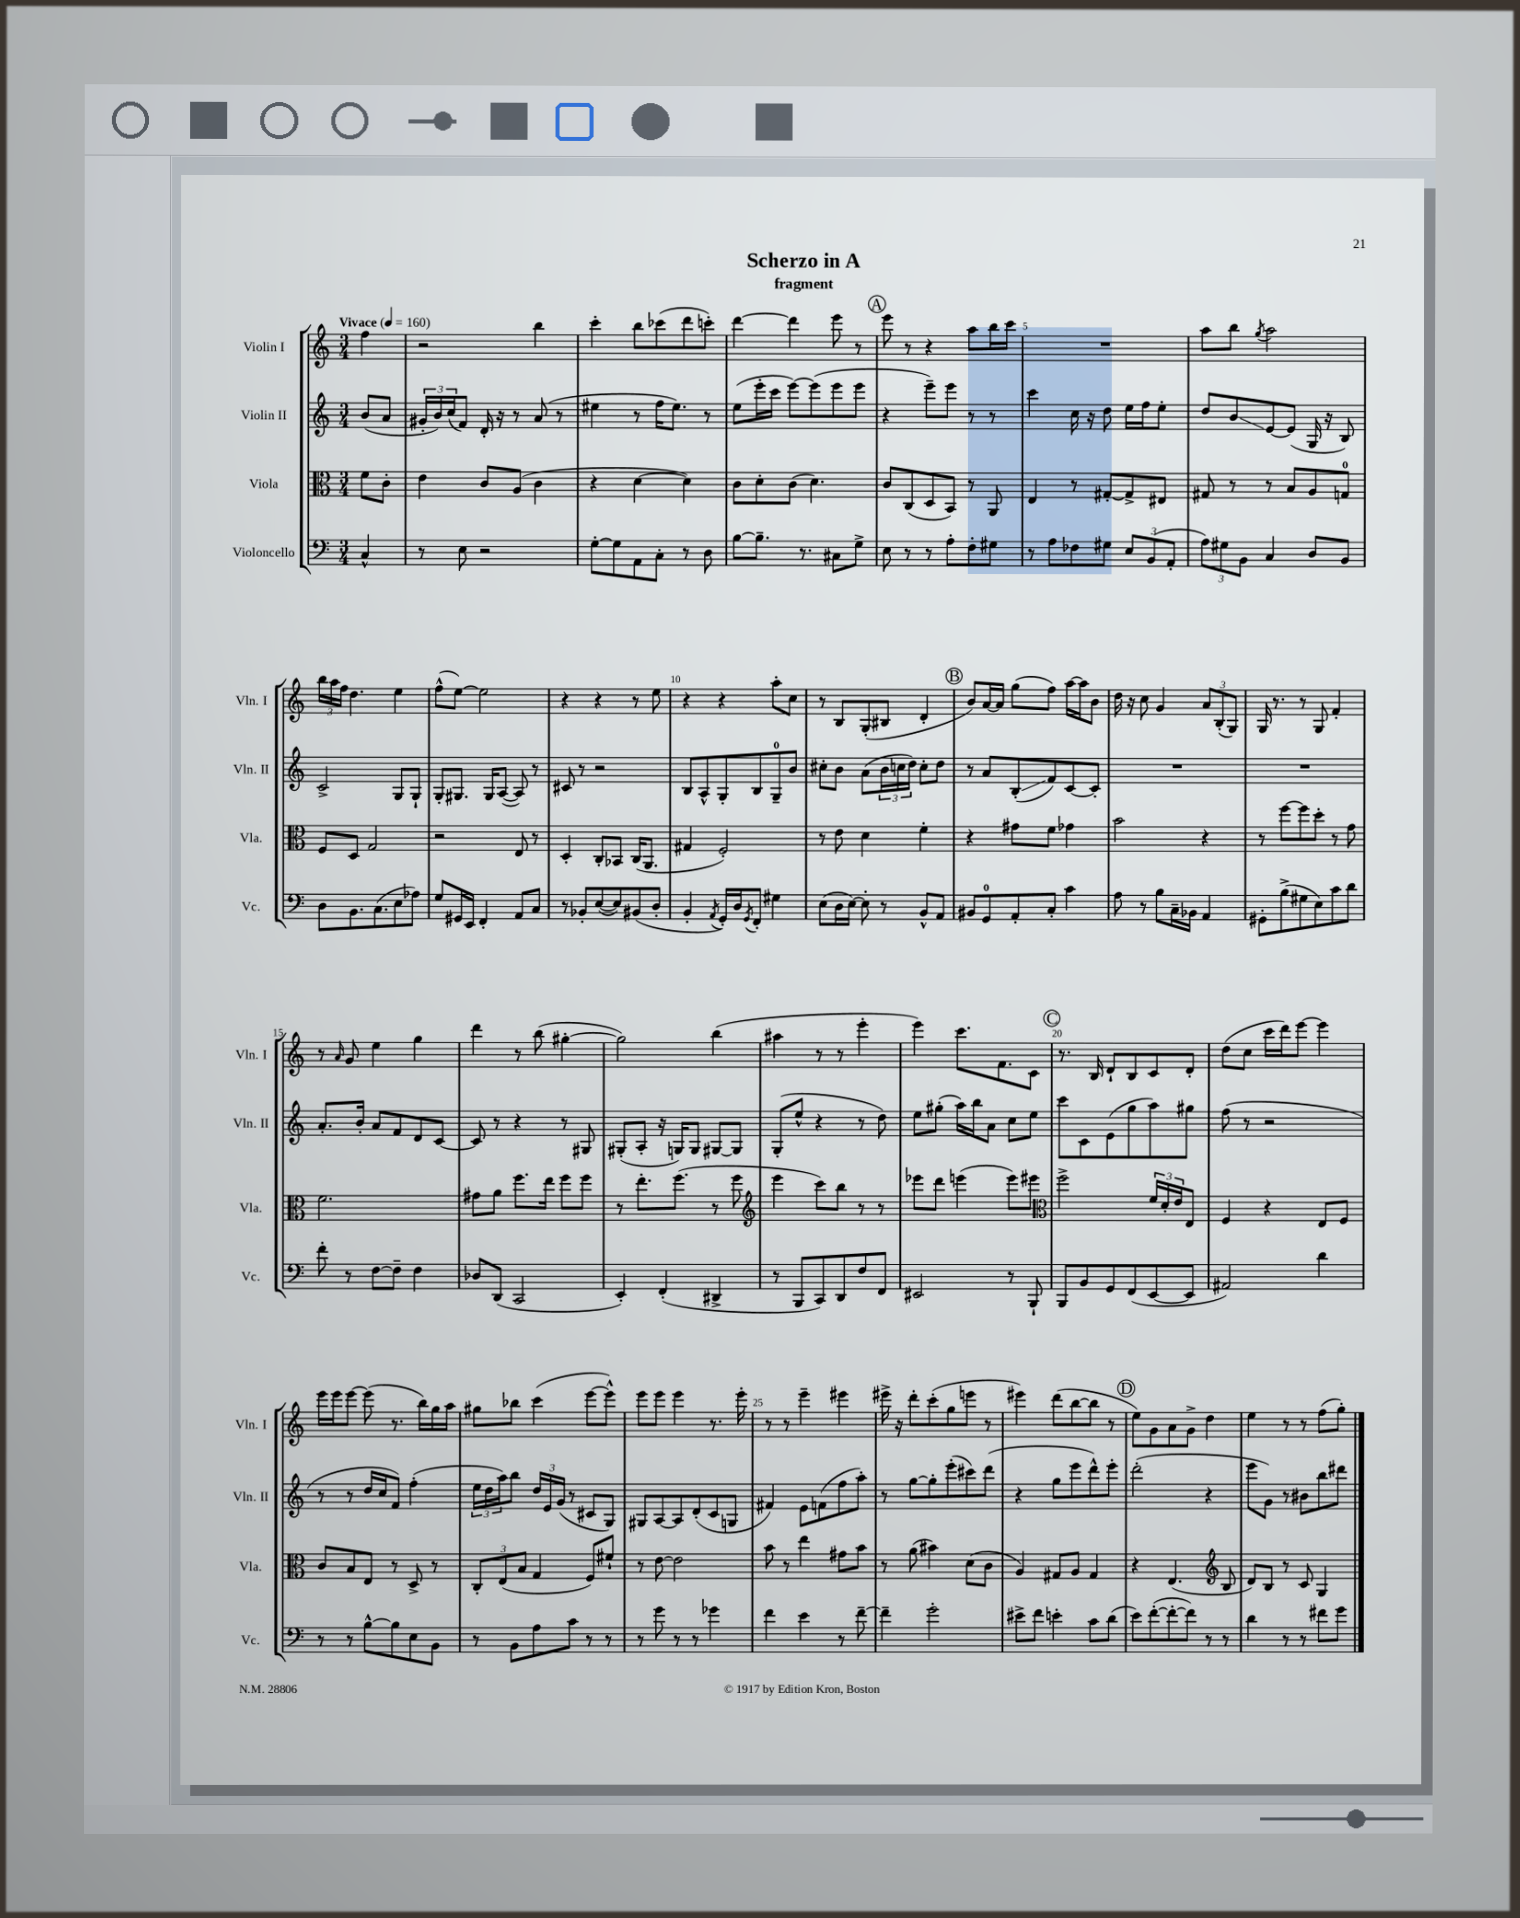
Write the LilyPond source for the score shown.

\header { title = "Scherzo in A" subtitle = "fragment" }
<<
\new StaffGroup <<
\new Staff = "s0" \with { instrumentName = "Violin I" shortInstrumentName = "Vln. I" } {
    \clef treble \key c \major \numericTimeSignature \time 3/4 \partial 4 \tempo "Vivace" 4 = 160
    f''4 |
    r2 b''4 |
    c'''4-. b''8 ces'''8( d'''8 c'''8-.) |
    d'''4~ d'''4 e'''8 r8 |
    \mark \markup { \circle "A" } e'''8 r8 r4 a''8 b''16 c'''16 |
    R2. |
    a''8 b''8 \acciaccatura { g''8 } a''2 |
    \tuplet 3/2 { b''16 a''16 f''16 } d''4. e''4 |
    f''8-^( e''8~) e''2 |
    r4 r4 r8 e''8 |
    r4 r4 a''8-. c''8 |
    r8 b8 g8-.( bis8 d'4-. |
    \mark \markup { \circle "B" } b'8) a'16~ a'16 g''8( f''8) a''16~ a''16 b'8 |
    d''16 r16 c''8 g'4 \tuplet 3/2 { a'8 b8-.( g8) } |
    g16 r8. r8 g8 f'4-. |
    r8 \grace { a'16 } g'8 e''4 g''4 |
    d'''4 r8 b''8( gis''4~-. |
    gis''2) b''4( |
    ais''4 r8 r8 e'''4-. |
    e'''4) c'''8. f'8. c'8 |
    \mark \markup { \circle "C" } r8. b16 d'8-! b8 c'8 d'8-. |
    d''8( c''8 c'''16 d'''16) e'''8~ e'''4 |
    e'''16 e'''16 e'''8~ e'''8( r8. b''16) g''16 a''16 |
    gis''8 bes''8 c'''4( e'''8~ e'''8-^) |
    e'''8 e'''8 e'''4 r8. e'''16-. |
    r8 r8 e'''4-- eis'''4 |
    eis'''16-> r16 d'''8-. c'''8-.( g''8 e'''8 r8 |
    eis'''4) d'''8( b''8~ b''8 r8 |
    \mark \markup { \circle "D" } e''8) g'8 a'8 g'8-> d''4 |
    e''4 r8 r8 f''8( g''8-.) \bar "|." |
}
\new Staff = "s1" \with { instrumentName = "Violin II" shortInstrumentName = "Vln. II" } {
    \clef treble \key c \major \numericTimeSignature \time 3/4 \partial 4
    b'8( a'8 |
    \tuplet 3/2 { gis'16-. b'16) c''16( } f'8) d'16-. r16 r8 a'8( r8 |
    eis''4 r8 f''16 eis''8.) r8 |
    e''8( e'''16-. c'''16 e'''8~) e'''8( e'''8 e'''8 |
    \mark \markup { \circle "A" } r4 e'''8--) e'''8 r8 r8 |
    c'''4 c''16 r16 d''8 e''16 f''16 e''8-. |
    d''8 b'8\glissando e'8~ e'8( g16 r16 b8) |
    c'2-> g8 g8-! |
    g8-. gis8. gis16 a8~( a8) r8 |
    cis'8 r8 r2 |
    b8 a8-^ g8-. b8 g8-0-- b'8 |
    cis''8-. b'8 a'8( \tuplet 3/2 { b'16 c''16 d''16) } c''8-. d''8 |
    \mark \markup { \circle "B" } r8 a'8 b8-.\glissando( f'8) c'8~ c'8-. |
    R2. |
    R2. |
    a'8.-. b'16-. a'8 f'8 d'8 c'8~ |
    c'8 r8 r4 r8 gis8 |
    gis8-.( a8-. r16 g16) g8 gis8~ gis8 |
    g8-.( e''8-^ r4 r8 d''8) |
    e''8 gis''8-.( a''16) b''16 a'8 c''8 e''8 |
    \mark \markup { \circle "C" } c'''8 c'8 e'8( g''8 a''8) gis''8 |
    f''8( r8 r2 |
    r8 r8 d''16 c''16 f'8) f''4-.( |
    \tuplet 3/2 { e''16 d''16 a''16) } b''8 \tuplet 3/2 { d''16 e'16 g'16( } r8 cis'8 g8) |
    gis8 a8~ a8 d'8-.( c'8 g8 |
    fis'4) e'8 f'8( f''8 a''8-.) |
    r8 g''8~ g''8-. e'''8-.( cis'''8) d'''8( |
    r4 g''8 e'''8 d'''8-^) e'''8-. |
    \mark \markup { \circle "D" } d'''2-.( r4 |
    e'''8 g'8) r8 bis'8 b''8 dis'''8 \bar "|." |
}
\new Staff = "s2" \with { instrumentName = "Viola" shortInstrumentName = "Vla." } {
    \clef alto \key c \major \numericTimeSignature \time 3/4 \partial 4
    f'8 c'8-. |
    e'4 c'8 a8( c'4 |
    r4 d'4~ d'4) |
    c'8 d'8-. c'8( d'4.) |
    \mark \markup { \circle "A" } c'8 c8( d8 b,8) r8 a,8 |
    e4 r8 gis8~-. gis8-> eis8 |
    gis8 r8 r8 b8 a8 g8-0 |
    f8 d8 g2 |
    r2 e8 r8 |
    d4-. c8-. bes,8 c16( a,8. |
    gis4 f2-.) |
    r8 e'8 d'4 f'4-. |
    \mark \markup { \circle "B" } r4 gis'8 f'8 ges'4 |
    b'2 r4 |
    r8 f''8~ f''8 d''8-. r8 g'8 |
    f'2. |
    gis'8 a'8 f''8. e''16 f''8 f''8 |
    r8 e''8.-. f''8.( r8 f''8 |
    \clef treble e'''4 c'''8) b''8 r8 r8 |
    ees'''8 d'''8 e'''4( e'''8) eis'''8 |
    \mark \markup { \circle "C" } \clef alto f''2-> \tuplet 3/2 { f'16 d'16-. e'16 } e8 |
    f4 r4 e8 f8 |
    c'8 b8 e8 r8 d8-> r8 |
    \tuplet 3/2 { c8-. e8( b8 } g4 f8) fis'8-! |
    r8 e'8~ e'2 |
    b'8 r8 e''4 gis'8 b'8 |
    r8 a'8( bis'4) d'8( c'8 |
    a4) gis8 a8 gis4 |
    \mark \markup { \circle "D" } r4 e4.( \clef treble b8 |
    d'8) b8 r8 c'8 g4 \bar "|." |
}
\new Staff = "s3" \with { instrumentName = "Violoncello" shortInstrumentName = "Vc." } {
    \clef bass \key c \major \numericTimeSignature \time 3/4 \partial 4
    c4-^ |
    r8 e8 r2 |
    g8~-. g8 a,8 c8-. r8 d8 |
    b8~ b8.-- r8. cis8 g8-> |
    \mark \markup { \circle "A" } e8 r8 r8 a8-. f8-. gis8 |
    r8 a8 fes8 gis8 \tuplet 3/2 { e8 b,8( a,8-. } |
    \tuplet 3/2 { a8) gis8 b,8 } c4 d8 b,8 |
    d8 b,8. c8.( e8 aes8) |
    g8 gis,16 e,16 f,4-. a,8 c8 |
    r8 bes,8-. e8~( e8) bis,8( d8-. |
    b,4-. \acciaccatura { a,8 } g,16-.) d16 \acciaccatura { g,8 } f,8-. gis4 |
    e8( d16 e16~) e8-. r8 b,8-^ a,8 |
    \mark \markup { \circle "B" } bis,8 g,8-0 a,8-. c8-. c'4 |
    a8 r8 b8 c16-- bes,16 a,4 |
    gis,8-. b8->( gis8 e8) c'8 d'8 |
    f'8-. r8 f8~ f8-- f4 |
    des8 d,8( c,2 |
    e,4-.) f,4-.( dis,4-> |
    r8 b,,8 c,8) d,8 f8 f,8 |
    eis,2 r8 b,,8-! |
    \mark \markup { \circle "C" } b,,8 b,8 g,8 f,8( e,8~ e,8 |
    ais,2) d'4 |
    r8 r8 b8~-^ b8 e8 b,8 |
    r8 b,8 a8 c'8 r8 r8 |
    r8 g'8 r8 r8 ges'4 |
    f'4 e'4 r8 f'8~-- |
    f'4-- g'2-. |
    eis'8-> f'8 e'4-. c'8 d'8( |
    \mark \markup { \circle "D" } e'8) f'8~-.( f'8~-. f'8) r8 r8 |
    d'4 r8 r8 fis'8 g'8 \bar "|." |
}
>>
>>
\layout { \context { \Score \override BarNumber.break-visibility = ##(#f #t #t) barNumberVisibility = #(every-nth-bar-number-visible 5) } }
